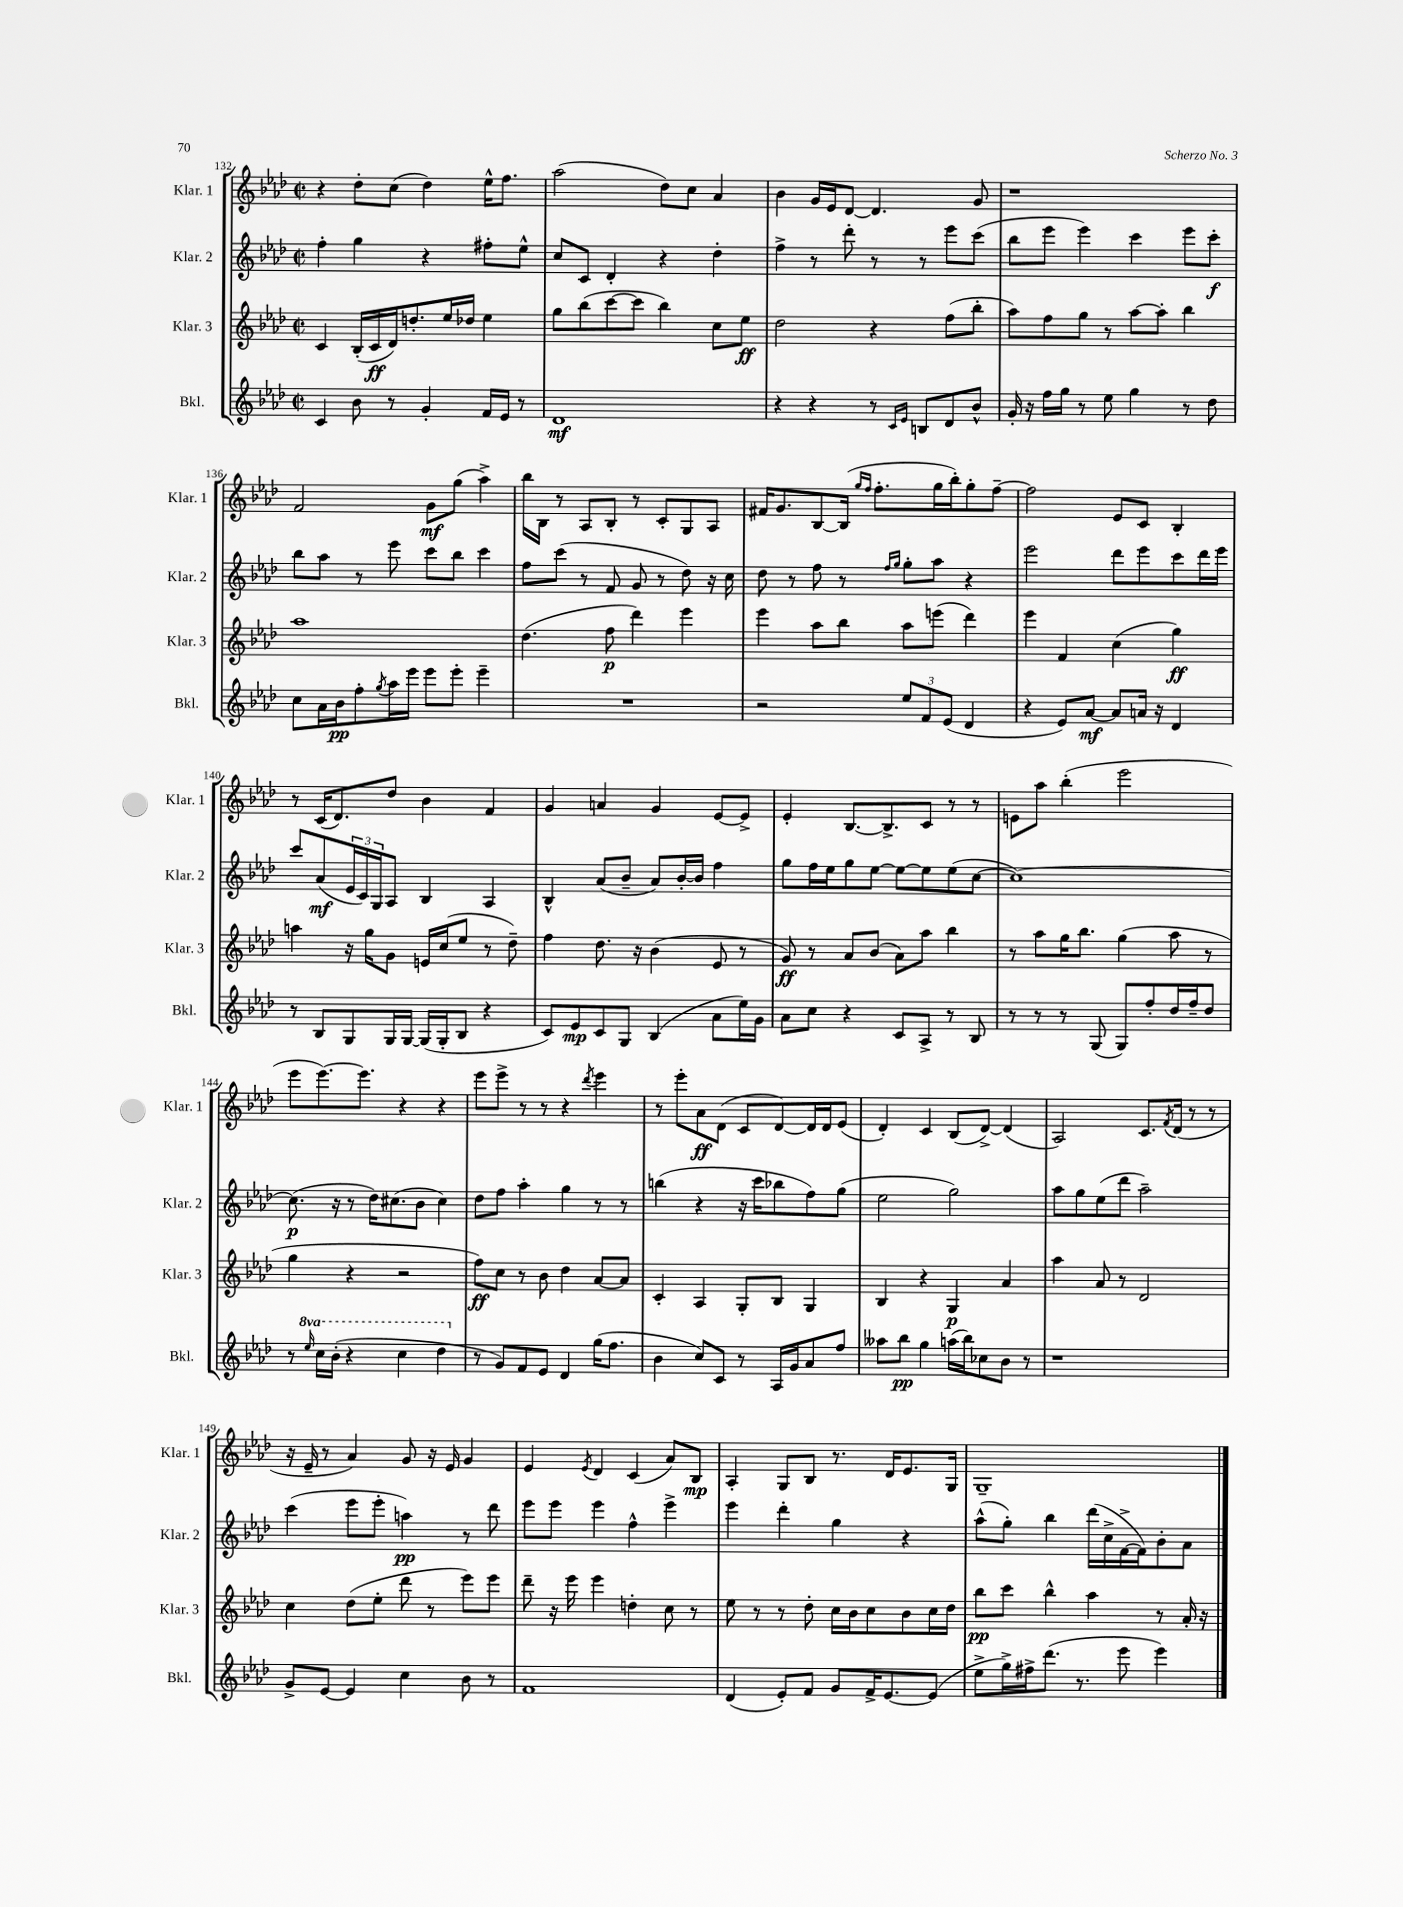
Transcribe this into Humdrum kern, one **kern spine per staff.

**kern	**kern	**kern	**kern
*staff4	*staff3	*staff2	*staff1
*clefG2	*clefG2	*clefG2	*clefG2
*k[b-e-a-d-]	*k[b-e-a-d-]	*k[b-e-a-d-]	*k[b-e-a-d-]
*M2/2	*M2/2	*M2/2	*M2/2
*met(c|)	*met(c|)	*met(c|)	*met(c|)
4c	4c	4ff'	4r
8b-	(16B-'	4gg	8dd-'
.	16c	.	.
8r	16d-)	.	(8cc
.	8.dd'	.	.
4g'	.	4r	4dd-)
.	16ee-	.	.
.	16dd-	.	.
16f	4ee-	8ff#'	16ee-^^
16e-	.	.	8.ff
8r	.	8ee-^^	.
=	=	=	=
1d-	8gg	8cc	(2aa-
.	(8bb-	8c	.
.	[8ccc	4d-'	.
.	8ccc]	.	.
.	4bb-)	4r	8dd-)
.	.	.	8cc
.	8cc	4dd-'	4a-
.	8ee-	.	.
=	=	=	=
4r	2dd-	4ff^	4b-
4r	.	8r	16g
.	.	.	16e-
.	.	8ddd-'	[8d-
8r	4r	8r	4.d-]
16qqc	.	.	.
16qqe-	.	.	.
8B	.	8r	.
8d-	(8ff	8eee-	.
8b-^^	8bb-'	(8ccc	8g
=	=	=	=
16g'	8aa-)	8bb-	1r
16r	.	.	.
16ff	8ff	8eee-	.
16gg	.	.	.
8r	8gg	4eee-)	.
8ee-	8r	.	.
4gg	[8aa-	4ccc	.
.	8aa-']	.	.
8r	4bb-	8eee-	.
8dd-	.	8ccc'	.
=	=	=	=
8cc	1aa-	8bb-	2f
16a-	.	8aa-	.
16b-	.	.	.
8ff'	.	8r	.
8qgg	.	.	.
16aa-	.	8eee-	.
16eee-	.	.	.
8eee-	.	8ccc	8g
8eee-'	.	8bb-	(8gg
4eee-~	.	4ccc	4aa-^)
=	=	=	=
1r	(4.dd-	8ff	16bb-
.	.	.	16B-
.	.	(8ccc	8r
.	.	8r	8A-
.	8ff	8f	8B-'
.	4ddd-)	8g	8r
.	.	8r	8c'
.	4eee-	8dd-)	8G
.	.	16r	8A-
.	.	16cc	.
=	=	=	=
2r	4eee-	8dd-	16f#
.	.	.	8.g
.	.	8r	.
.	8aa-	8ff	[8B-
.	8bb-	8r	(16B-]
.	.	.	16qqgg
.	.	.	16qqff
.	.	.	8.ff'
.	.	16qqff	.
.	.	16qqgg	.
12ee-	8aa-	8gg'	.
12f	.	.	.
.	(8eee	8aa-	16gg
(12e-	.	.	.
.	.	.	16bb-')
4d-	4ddd-)	4r	8gg'
.	.	.	[8ff~
=	=	=	=
4r	4eee-	2eee-	2ff]
8e-)	4f	.	.
[8a-	.	.	.
8a-]	(4cc	8ddd-	8e-
16a	.	8eee-	8c
16r	.	.	.
4d-	4gg)	8ccc	4B-'
.	.	16ddd-	.
.	.	16eee-	.
=	=	=	=
8r	4aa	8ccc	8r
8B-	.	(8a-	(16c
.	.	.	8.d-)
8G	16r	24e-	.
.	.	24c)	.
.	16gg	.	.
.	.	24G	.
16G	8g	8A-	8dd-
[16G	.	.	.
(16G]	16e	4B-	4b-
16G'	(16cc	.	.
8B-	8ee-	.	.
4r	8r	4A-	4f
.	8dd-~)	.	.
=	=	=	=
8c)	4ff	4B-^^	4g
8e-	.	.	.
8c	8.dd-	(8a-	4a
8G	.	8b-~	.
.	16r	.	.
(4B-	(4b-	8a-)	4g
.	.	[16b-'	.
.	.	16b-]	.
8a-	8e-	4ff	[8e-
16ee-)	8r	.	8e-^]
16g	.	.	.
=	=	=	=
8a-	8g)	8gg	4e-'
8cc	8r	16ff	.
.	.	16ee-	.
4r	8a-	8gg	[8.B-
.	(8b-	[8ee-	.
.	.	.	8.B-^]
8c	8a-)	8ee-_	.
8A-^	8aa-	8ee-]	8c
8r	4bb-	(8ee-	8r
8B-	.	[8cc	8r
=	=	=	=
8r	8r	1cc_)	8e
8r	8aa-	.	8aa-
8r	16gg	.	(4bb-'
.	8.bb-	.	.
(8G	.	.	.
8G)	(4gg	.	2eee-
8ff'	.	.	.
16dd-	8aa-	.	.
16ff~	.	.	.
8dd-	8r	.	.
=	=	=	=
8r	4gg	(8.cc]	8eee-
16qqeee-	.	.	.
16ccc	.	.	[8.eee-)
(16bb-'	.	16r	.
4r	4r	8r	.
.	.	.	8.eee-]
.	.	16dd-)	.
.	.	(8.cc#	.
4ccc	2r	.	4r
.	.	8b-	.
4ddd-	.	4cc#)	4r
=	=	=	=
8r	8ff)	8dd-	8eee-
8g)	8cc	8ff	8eee-^
8f	8r	4aa-'	8r
8e-	8b-	.	8r
4d-	4dd-	4gg	4r
.	.	.	8qddd-
(16gg	[8a-	8r	4eee-
8.ff	.	.	.
.	8a-]	8r	.
=	=	=	=
4b-	4c'	(4bb	8r
.	.	.	8eee-'
8cc)	4A-	4r	8a-
8c	.	.	(8d-
8r	8G'	16r	8c
.	.	16ccc	.
16A-	8B-	8bb-	[8d-)
16g	.	.	.
8a-	4G	8ff)	16d-]
.	.	.	16d-
8ff	.	(8gg	(8e-
=	=	=	=
8aa--	4B-	2ee-	4d-')
8bb-	.	.	.
4gg	4r	.	4c
(16aa	4G	2gg)	(8B-
16bb-)	.	.	.
8cc-	.	.	[8d-^)
8b-	4a-	.	(4d-]
8r	.	.	.
=	=	=	=
1r	4aa-	8aa-	2A-)
.	.	8gg	.
.	8a-	(8ee-	.
.	8r	8ddd-	.
.	2d-	2aa-~)	8.c
.	.	.	8qf
.	.	.	(16d-
.	.	.	8r
.	.	.	8r
=	=	=	=
8g^	4cc	(4ccc	16r
.	.	.	16e-~
[8e-	.	.	8r
4e-]	(8dd-	8eee-	4a-)
.	8ee-'	8eee-'	.
4cc	8ddd-	4aa)	8g
.	8r	.	16r
.	.	.	16e-
8b-	8eee-)	8r	4g
8r	8eee-	8ddd-	.
=	=	=	=
1f	8ddd-~	8eee-	4e-
.	16r	8eee-	.
.	16eee-	.	.
.	.	.	8qe-
.	4eee-	4eee-	4d-
.	4dd'	4ff^^	(4c
.	8cc	4eee-^	8a-)
.	8r	.	8B-
=	=	=	=
(4d-	8ee-	4eee-	4A-'
.	8r	.	.
8e-')	8r	4ddd-'	8G
8f	8dd-'	.	8B-
8g	16cc	4gg	8.r
.	16b-	.	.
16f^	8cc	.	.
[8.e-	.	.	16d-
.	8b-	4r	8.e-
(8e-]	16cc	.	.
.	16dd-	.	16G
=	=	=	=
8ee-^	8bb-	(8aa-^^	1G~
16gg^)	8ccc	8gg')	.
16ff#^	.	.	.
(8.ddd-	4bb-^^	4bb-	.
8.r	.	.	.
.	4aa-	(16ddd-	.
.	.	16cc^	.
8eee-	.	[16f^	.
.	.	16f])	.
4eee-)	8r	8b-'	.
.	16a-'	8a-	.
.	16r	.	.
==	==	==	==
*-	*-	*-	*-
